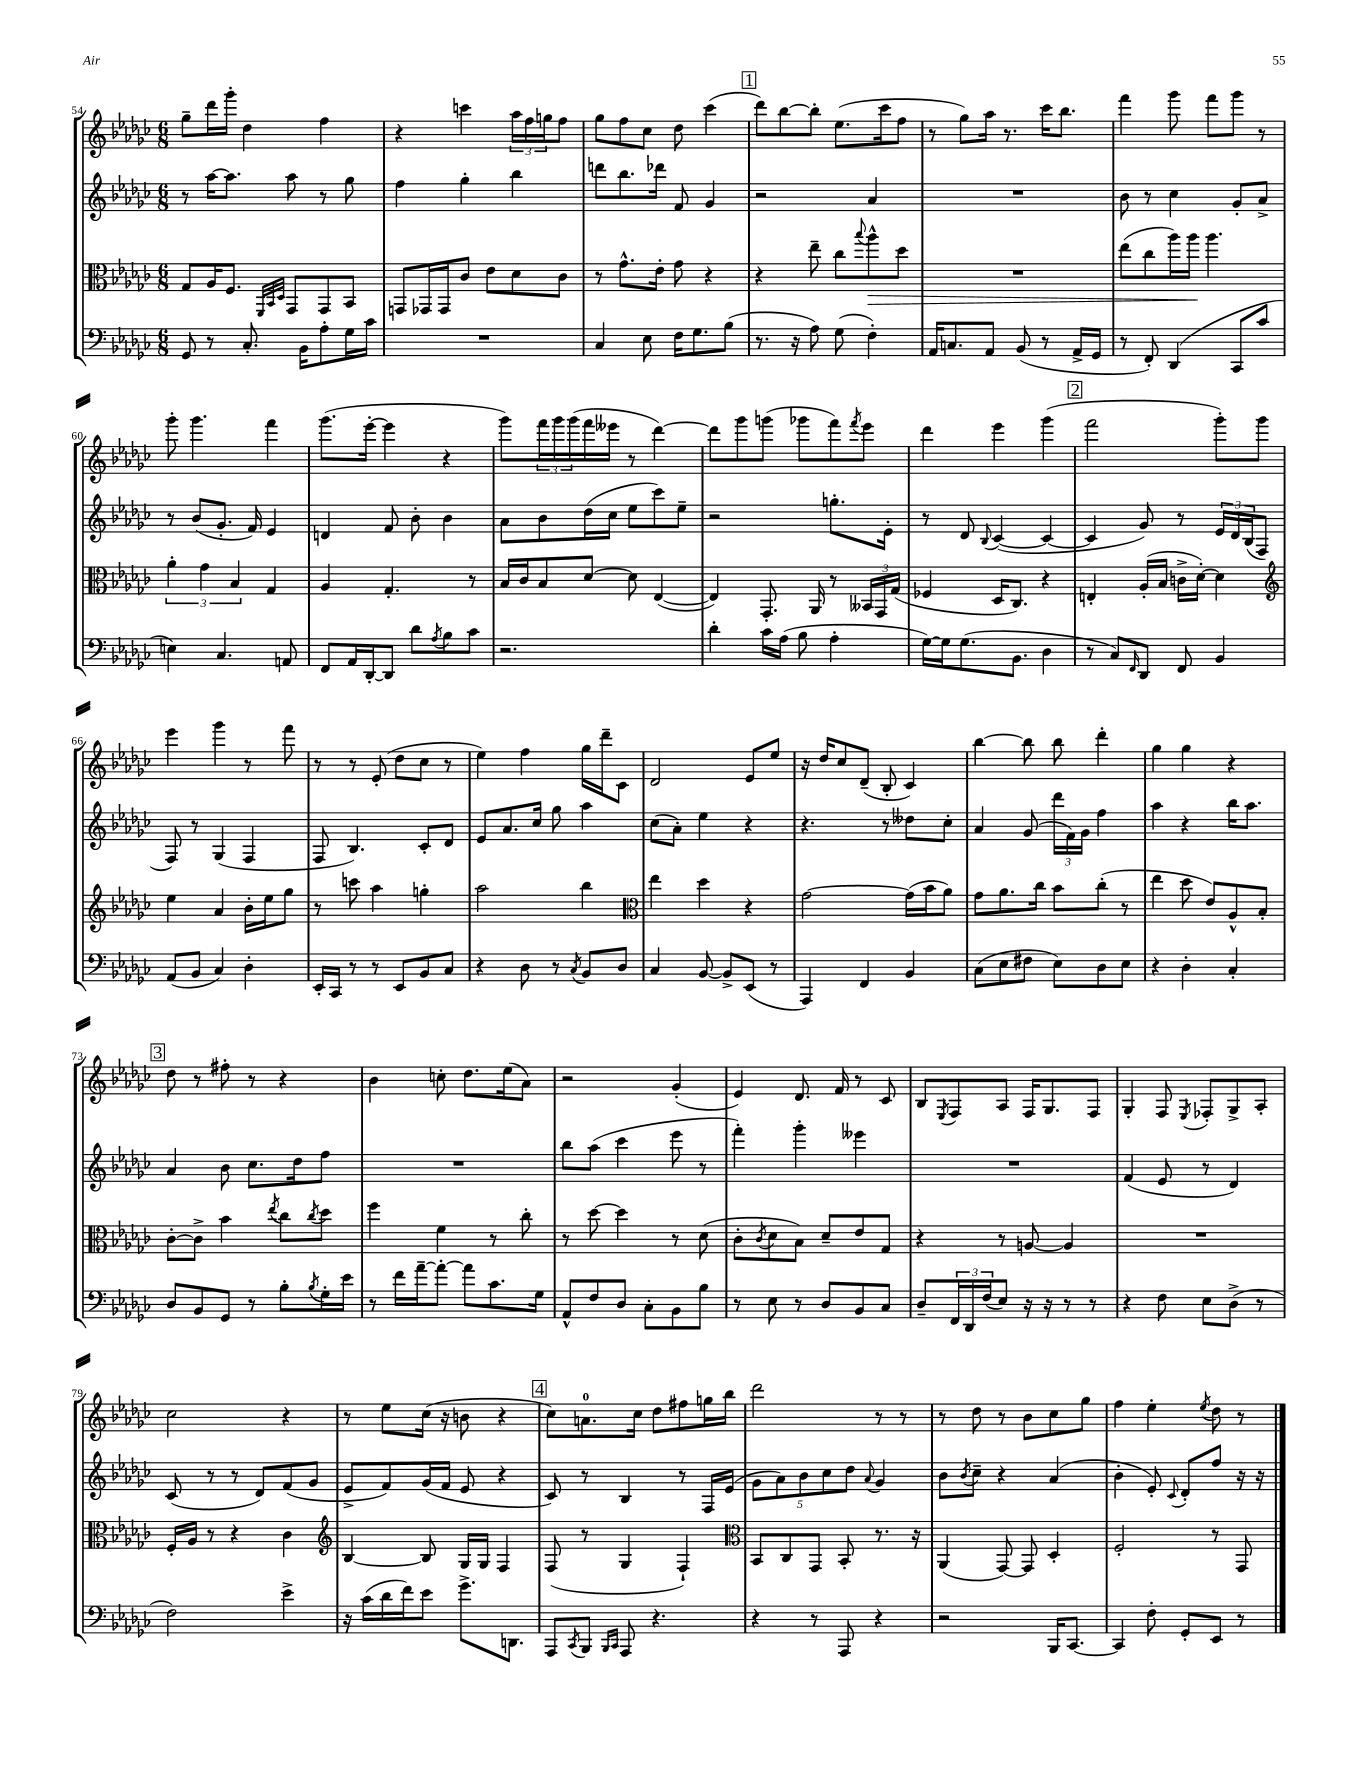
<<
\new StaffGroup <<
\new Staff = "s0" {
    \clef treble \key ges \major \numericTimeSignature \time 6/8
    ges''8-- des'''16 ges'''16-. des''4 f''4 |
    r4 c'''4 \tuplet 3/2 { aes''16 f''16 g''16 } f''8 |
    ges''8 f''8 ces''8 des''8 ces'''4( |
    \mark \markup { \box "1" } des'''8) bes''8~ bes''8-. ees''8.( ces'''16 f''8 |
    r8 ges''8) aes''16 r8. ces'''16 bes''8. |
    f'''4 ges'''8 f'''8 ges'''8 r8 |
    ges'''8-. ges'''4. f'''4 |
    ges'''8.( ees'''16~-. ees'''4 r4 |
    ges'''8) \tuplet 3/2 { f'''16 ges'''16 ges'''16( } f'''16 eeses'''16 r8 des'''4~) |
    des'''8 ges'''8 g'''8( ges'''8 f'''8) \acciaccatura { f'''8 } ees'''8 |
    des'''4 ees'''4 ges'''4( |
    \mark \markup { \box "2" } f'''2 ges'''8-.) ges'''8 |
    ees'''4 ges'''4 r8 f'''8 |
    r8 r8 ees'8-.( des''8 ces''8 r8 |
    ees''4) f''4 ges''16 des'''16-- ces'8 |
    des'2 ees'8 ees''8 |
    r16 des''16 ces''8 des'8--( bes8-. ces'4) |
    bes''4~ bes''8 bes''8 des'''4-. |
    ges''4 ges''4 r4 |
    \mark \markup { \box "3" } des''8 r8 fis''8-. r8 r4 |
    bes'4 c''8-. des''8. ees''16( aes'8) |
    r2 ges'4-.( |
    ees'4) des'8. f'16 r8 ces'8 |
    bes8 \acciaccatura { ees8 } f8 aes8 f16 ges8. f8 |
    ges4-. f8 \acciaccatura { ees8 } fes8-. ges8-> aes8-. |
    ces''2 r4 |
    r8 ees''8 ces''16( r16 b'8 r4 |
    \mark \markup { \box "4" } ces''8) a'8.-0 ces''16 des''8 fis''8 g''16 bes''16 |
    des'''2 r8 r8 |
    r8 des''8 r8 bes'8 ces''8 ges''8 |
    f''4 ees''4-. \acciaccatura { ees''8 } des''8 r8 \bar "|." |
}
\new Staff = "s1" {
    \clef treble \key ges \major \numericTimeSignature \time 6/8
    r8 aes''16~ aes''8. aes''8 r8 ges''8 |
    f''4 ges''4-. bes''4 |
    d'''8 bes''8. des'''16 f'8 ges'4 |
    \mark \markup { \box "1" } r2 aes'4 |
    R2. |
    bes'8 r8 ces''4 ges'8-. aes'8-> |
    r8 bes'8( ges'8.-. f'16) ees'4 |
    d'4 f'8 bes'8-. bes'4 |
    aes'8 bes'8 des''16( ces''16 ees''8 ces'''8) ees''8-- |
    r2 g''8.-. ees'16-. |
    r8 des'8 \appoggiatura { bes8 } ces'4~( ces'4~ |
    \mark \markup { \box "2" } ces'4 ges'8) r8 \tuplet 3/2 { ees'16 des'16 bes16( } f8 |
    f8) r8 ges4( f4 |
    f8 bes4.) ces'8-. des'8 |
    ees'8 aes'8. ces''16 ges''8 aes''4 |
    ces''8( aes'8-.) ees''4 r4 |
    r4. r8 deses''8 ces''8-. |
    aes'4 ges'8( \tuplet 3/2 { des'''16 f'16) ges'16 } f''4 |
    aes''4 r4 bes''16 aes''8. |
    \mark \markup { \box "3" } aes'4 bes'8 ces''8. des''16 f''8 |
    R2. |
    bes''8 aes''8( ces'''4 ees'''8 r8 |
    f'''4-.) ges'''4-. eeses'''4 |
    R2. |
    f'4( ees'8 r8 des'4) |
    ces'8( r8 r8 des'8) f'8( ges'8 |
    ees'8-> f'8) ges'16( f'16 ees'8 r4 |
    \mark \markup { \box "4" } ces'8) r8 bes4 r8 f16 ees'16( |
    \tuplet 5/4 { ges'8 aes'8) bes'8 ces''8 des''8 } \appoggiatura { aes'8 } ges'4 |
    bes'8 \acciaccatura { bes'8 } ces''8-- r4 aes'4( |
    bes'4-. ees'8-.) \appoggiatura { ces'8 } des'8-. f''8 r16 r16 \bar "|." |
}
\new Staff = "s2" {
    \clef alto \key ges \major \numericTimeSignature \time 6/8
    ges8 aes16 f8. \grace { f,32 bes,32 des32 } ges,8 ges,8 bes,8 |
    g,8 ges,16 ges,16 ces'8 ees'8 des'8 ces'8 |
    r8 ges'8.-^ ees'16-. ges'8 r4 |
    \mark \markup { \box "1" } r4 ees''8-- ces''8 \appoggiatura { bes''8 } aes''8-^\> des''8 |
    R2. |
    ees''8( ces''8 aes''16) aes''16\! aes''4. |
    \tuplet 3/2 { aes'4-. ges'4 bes4 } ges4 |
    aes4 ges4.-. r8 |
    bes16 ces'16 bes8 des'8~ des'8 ees4~( |
    ees4) ges,8.-. aes,16 r8 \tuplet 3/2 { beses,16 ges,16 ges16( } |
    fes4 des16 ces8.) r4 |
    \mark \markup { \box "2" } e4-. aes16-.( bes16 c'16-> des'16~-.) des'4 |
    \clef treble ees''4 aes'4 bes'16-. ees''16 ges''8 |
    r8 c'''8 aes''4 g''4-. |
    aes''2 bes''4 |
    \clef alto ees''4 des''4 r4 |
    ges'2~ ges'16( bes'16 aes'8) |
    ges'8 aes'8. ces''16 bes'8 ces''8-.( r8 |
    ees''4 des''8 ees'8) aes8-^ bes8-. |
    \mark \markup { \box "3" } ces'8~-. ces'8-> bes'4 \acciaccatura { ees''8 } ces''8 \acciaccatura { ces''8 } des''8 |
    f''4 f'4 r8 ces''8-. |
    r8 des''8~ des''4 r8 des'8( |
    ces'8-. \acciaccatura { ces'8 } des'8 bes8) des'8-- ees'8 ges8 |
    r4 r8 a8~ a4 |
    R2. |
    f16-. aes16 r8 r4 ces'4 |
    \clef treble bes4~ bes8 ges16 ges16 f4 |
    \mark \markup { \box "4" } f8( r8 ges4 f4-!) |
    \clef alto bes,8 ces8 ges,8 bes,8-. r8. r16 |
    aes,4( ges,8~) ges,8 des4-. |
    f2-. r8 ges,8 \bar "|." |
}
\new Staff = "s3" {
    \clef bass \key ges \major \numericTimeSignature \time 6/8
    ges,8 r8 ces8.-. bes,16 aes8-. ges16 ces'16 |
    R2. |
    ces4 ees8 f16 ges8. bes8( |
    \mark \markup { \box "1" } r8. r16 aes8) ges8( f4-.) |
    aes,16 c8. aes,8 bes,8( r8 aes,16-> ges,16 |
    r8 f,8-.) des,4( ces,8 ces'8 |
    e4) ces4. a,8 |
    f,8 aes,16 des,16~-. des,8 des'8 \acciaccatura { aes8 } bes8 ces'8 |
    r2. |
    des'4-. ces'16 aes16( bes8 aes4-. |
    ges16~) ges16 ges8.( bes,8. des4 |
    \mark \markup { \box "2" } r8 ces8) \grace { f,16 } des,8 f,8 bes,4 |
    aes,8( bes,8 ces4) des4-. |
    ees,16-. ces,16 r8 r8 ees,8 bes,8 ces8 |
    r4 des8 r8 \acciaccatura { ces8 } bes,8 des8 |
    ces4 bes,8~ bes,8-> ees,8( r8 |
    aes,,4) f,4 bes,4 |
    ces8( ees8 fis8 ees8) des8 ees8 |
    r4 des4-. ces4-. |
    \mark \markup { \box "3" } des8 bes,8 ges,8 r8 bes8-. \acciaccatura { bes8 } ges16-. ees'16 |
    r8 f'16 aes'16~-- aes'8~-. aes'8 ces'8. ges16 |
    aes,8-^ f8 des8 ces8-. bes,8 bes8 |
    r8 ees8 r8 des8 bes,8 ces8 |
    des8-- \tuplet 3/2 { f,16 des,16 f16( } ees8) r16 r16 r8 r8 |
    r4 f8 ees8 des8->( r8 |
    f2) ees'4-> |
    r16 ces'16( des'16 f'16) ees'8 ges'8.-> d,8. |
    \mark \markup { \box "4" } aes,,8 \acciaccatura { ces,8 } bes,,8 \grace { bes,,16 ces,16 } aes,,8 r4. |
    r4 r8 aes,,8 r4 |
    r2 bes,,16 ces,8.~ |
    ces,4 f8-. ges,8-. ees,8 r8 \bar "|." |
}
>>
>>
\layout { \context { \Score currentBarNumber = #54 } }
